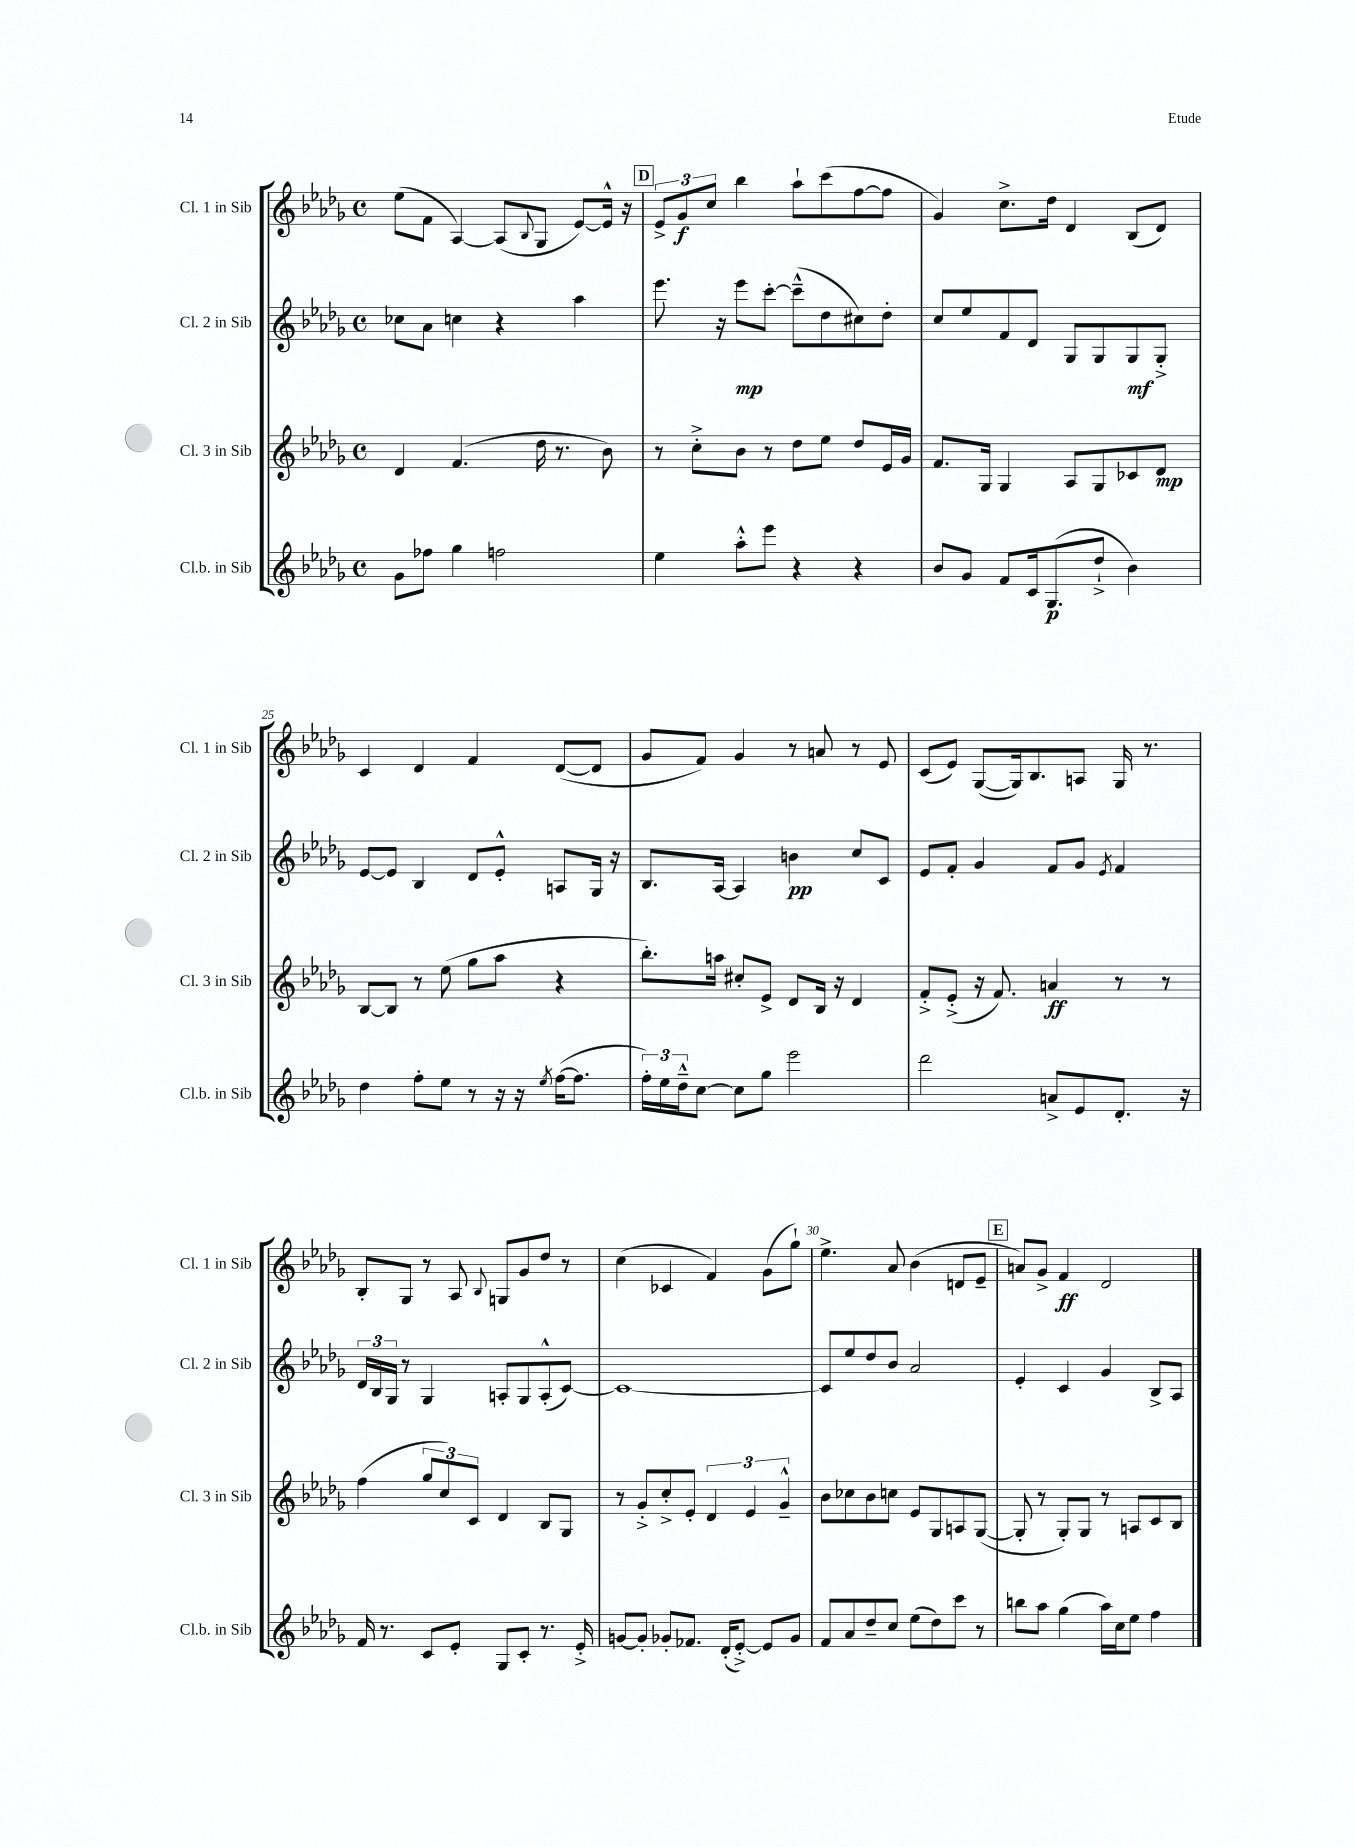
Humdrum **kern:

**kern	**kern	**kern	**kern
*staff4	*staff3	*staff2	*staff1
*clefG2	*clefG2	*clefG2	*clefG2
*k[b-e-a-d-g-]	*k[b-e-a-d-g-]	*k[b-e-a-d-g-]	*k[b-e-a-d-g-]
*M4/4	*M4/4	*M4/4	*M4/4
*met(c)	*met(c)	*met(c)	*met(c)
8g-	4d-	8cc-	(8ee-
8ff-	.	8a-	8f
4gg-	(4.f	4cc	[4A-)
2ff	.	4r	(8A-]
.	.	.	8qqB-
.	16dd-	.	8G-
.	8.r	.	.
.	.	4aa-	[8e-)
.	8b-)	.	16e-^^]
.	.	.	16r
=	=	=	=
4ee-	8r	8.eee-	12e-^
.	.	.	12g-
.	8cc'^	.	.
.	.	.	12cc
.	.	16r	.
8aa-'^^	8b-	8eee-	4bb-
8eee-	8r	[8ccc'	.
4r	8dd-	(8ccc~^^]	8aa-`
.	8ee-	8dd-	(8ccc
4r	8dd-	8cc#)	[8ff
.	16e-	8dd-'	8ff]
.	16g-	.	.
=	=	=	=
8b-	8.f	8cc	4g-)
8g-	.	8ee-	.
.	16G-	.	.
8f	4G-	8f	8.cc^
16c	.	8d-	.
(8.G-	.	.	16dd-
.	8A-	8G-	4d-
8dd-`^	8G-	8G-	.
4b-)	8c-	8G-	(8B-
.	8d-	8G-'^	8d-)
=	=	=	=
4dd-	[8B-	[8e-	4c
.	8B-]	8e-]	.
8ff'	8r	4B-	4d-
8ee-	(8ee-	.	.
8r	8gg-	8d-	4f
16r	8aa-	8e-'^^	.
16r	.	.	.
8qee-	.	.	.
([16ff	4r	8A	([8d-
8.ff]	.	.	.
.	.	16G-	8d-]
.	.	16r	.
=	=	=	=
24ff')	8.bb-')	8.B-	8g-
24ee-	.	.	.
24dd-~^^	.	.	.
[8cc	.	.	8f)
.	16aa	[16A-	.
8cc]	8cc#'	4A-]	4g-
8gg-	8e-^	.	.
2eee-	8d-	4b	8r
.	16B-	.	8a
.	16r	.	.
.	4d-	8cc	8r
.	.	8c	8e-
=	=	=	=
2ddd-	8f'^	8e-	(8c
.	(8e-'^	8f'	8e-)
.	16r	4g-	([8G-
.	8.f)	.	.
.	.	.	16G-])
.	.	.	8.B-
8a^	4a	8f	.
8e-	.	8g-	8A
.	.	8qe-	.
8.d-'	8r	4f	16G-
.	.	.	8.r
.	8r	.	.
16r	.	.	.
=	=	=	=
16f	(4ff	24d-	8B-'
.	.	24B-	.
8.r	.	.	.
.	.	24G-	.
.	.	8r	8G-
8c	12gg-	4G-	8r
.	12cc)	.	.
8e-'	.	.	8A-
.	12c	.	.
.	.	.	8qqB-
8G-	4d-	8A'	8G
8c'	.	8G-	8g-
8.r	8B-	(8A'^^	8dd-
.	8G-	[8c)	8r
16e-'^	.	.	.
=	=	=	=
[8g	8r	1c_	(4cc
8g']	8g-'^	.	.
8g-'	8cc'^	.	4c-
8.f-	8e-'	.	.
.	6d-	.	4f)
(16d-'	.	.	.
[8e-'^)	.	.	.
.	6e-	.	.
8e-]	.	.	(8g-
.	6g-~^^	.	.
8g-	.	.	8gg-`)
=	=	=	=
8f	8b-	8c]	4.ee-^
8a-	8cc-	8ee-	.
8dd-~	8b-	8dd-	.
8cc	8cc	8b-	8a-
(8ee-	8e-	2a-	(4b-
8dd-)	8G-	.	.
8ccc	8A	.	8d
8r	([8G-	.	8e-~
=	=	=	=
8bb	8G-']	4e-'	8a)
8aa-	8r	.	8g-^
(4gg-	8G-')	4c	4f
.	8G-	.	.
16aa-)	8r	4g-	2d-
16cc	.	.	.
8ee-	8A	.	.
4ff	8c	8B-^	.
.	8B-	8A-	.
==	==	==	==
*-	*-	*-	*-
